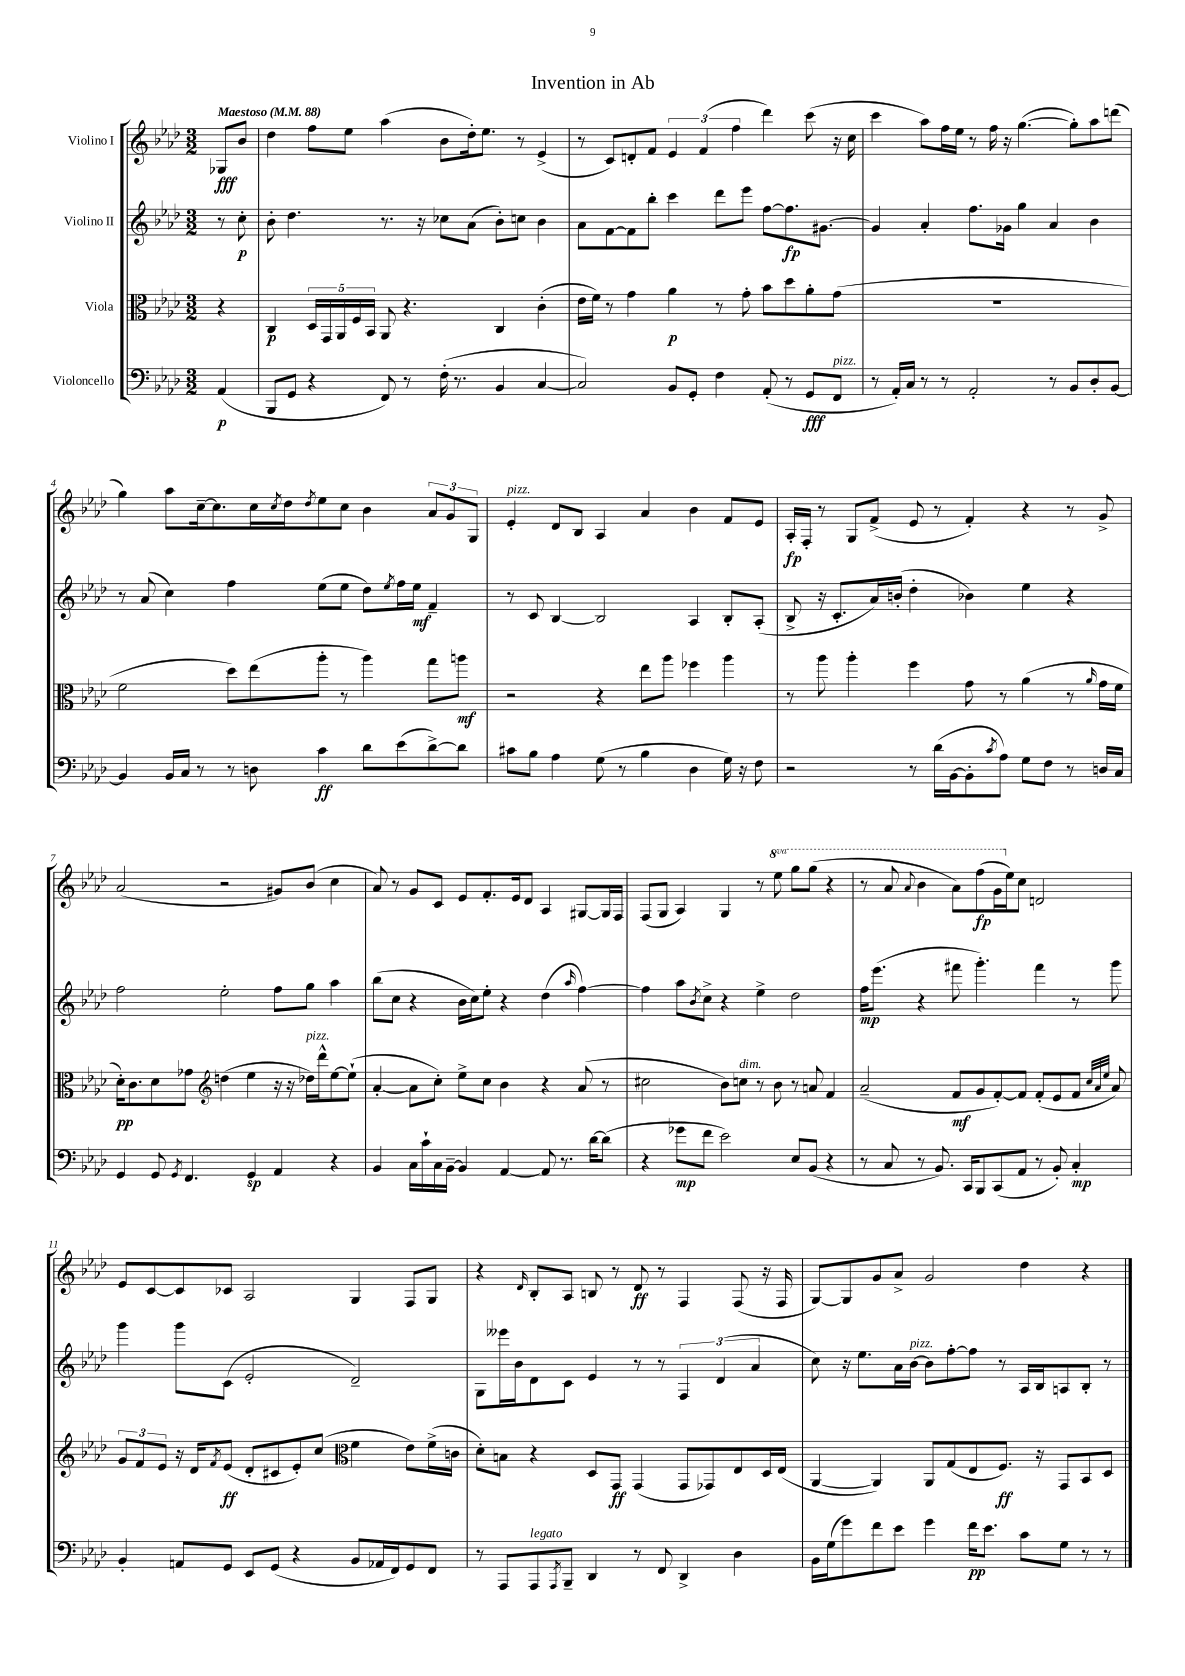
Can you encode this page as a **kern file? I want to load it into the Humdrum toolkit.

**kern	**dynam	**kern	**dynam	**kern	**dynam	**kern	**dynam
*part4	*part4	*part3	*part3	*part2	*part2	*part1	*part1
*staff4	*staff4	*staff3	*staff3	*staff2	*staff2	*staff1	*staff1
*I"Violoncello	*	*I"Viola	*	*I"Violino II	*	*I"Violino I	*
*clefF4	*	*clefC3	*	*clefG2	*	*clefG2	*
*k[b-e-a-d-]	*	*k[b-e-a-d-]	*	*k[b-e-a-d-]	*	*k[b-e-a-d-]	*
*M3/2	*	*M3/2	*	*M3/2	*	*M3/2	*
*MM88	*	*MM88	*	*MM88	*	*MM88	*
=	=	=	=	=	=	=	=
!	!	!	!	!	!	!LO:TX:a:B:t=Maestoso	!
(4AA-/	p	4r	.	8r	.	8G-X/L	fff
.	.	.	.	8cc'\	p	8b-/J	.
=1	=1	=1	=1	=1	=1	=1	=1
8BBB-/L	.	4C/	p	8b-'\	.	4dd-\	.
8GG/J	.	.	.	4.dd-\	.	.	.
4r	.	20D-/LL	.	.	.	8ff\L	.
.	.	20GG/	.	.	.	.	.
.	.	20AA-/	.	.	.	.	.
.	.	.	.	.	.	8ee-\J	.
.	.	20F/	.	.	.	.	.
.	.	20BB-/JJ	.	.	.	.	.
8FF/)	.	8AA-/	.	8.r	.	(4aa-\	.
8r	.	4.r	.	.	.	.	.
.	.	.	.	16r	.	.	.
(16F'\	.	.	.	8cc-X\L	.	8b-\L	.
8.r	.	.	.	.	.	.	.
.	.	.	.	(8a-\J	.	16dd-'\k)	.
.	.	.	.	.	.	8.ee-\J	.
4BB-/	.	4C/	.	8b-'\L)	.	.	.
.	.	.	.	8ccn\J	.	8r	.
[4C/	.	(4c'\	.	4b-\	.	(4e-^/	.
=2	=2	=2	=2	=2	=2	=2	=2
2C/])	.	16e-\LL	.	8a-\L	.	8r	.
.	.	16f\JJ)	.	.	.	.	.
.	.	8r	.	[8f\	.	8c/L)	.
.	.	4g\	.	8f\]	.	8dn'/	.
.	.	.	.	8bb-'\J	.	8f/J	.
8BB-/L	.	4a-\	p	4ccc\	.	6e-/	.
8GG'/J	.	.	.	.	.	.	.
.	.	.	.	.	.	(6f/	.
4F\	.	8r	.	8ddd-\L	.	.	.
.	.	.	.	.	.	6ff\	.
.	.	8g'\	.	8eee-\J	.	.	.
(8AA-'/	.	8b-\L	.	[8ff\L	.	4ddd-\)	.
8r	.	8dd-\	.	8.ff\]	fp	.	.
8GG/L	fff	8a-'\	.	.	.	(8ccc\	.
.	.	.	.	[8.g#X\J	.	.	.
!LO:TX:a:i:t=pizz.	!	!	!	!	!	!	!
8FF/J	.	(8g\J	.	.	.	16r	.
.	.	.	.	.	.	16cc\	.
=3	=3	=3	=3	=3	=3	=3	=3
8r	.	1.r	.	4g#/]	.	4ccc\	.
16AA-'/LL)	.	.	.	.	.	.	.
16C/JJ	.	.	.	.	.	.	.
8r	.	.	.	4a-'/	.	8aa-\L)	.
8r	.	.	.	.	.	16ff\L	.
.	.	.	.	.	.	16ee-\JJ	.
2AA-'/	.	.	.	8.ff\L	.	8r	.
.	.	.	.	.	.	16ff\	.
.	.	.	.	16g-X\Jk	.	16r	.
.	.	.	.	4gg\	.	([4.gg\	.
8r	.	.	.	4a-/	.	.	.
8BB-/L	.	.	.	.	.	8gg'\L])	.
8D-'/	.	.	.	4b-\	.	8aa-\	.
[8BB-/J	.	.	.	.	.	(8dddn\J	.
!!LO:LB:g=z
=4	=4	=4	=4	=4	=4	=4	=4
4BB-/]	.	2f\	.	8r	.	4gg\)	.
.	.	.	.	(8a-/	.	.	.
16BB-/LL	.	.	.	4cc\)	.	8aa-\L	.
16C/JJ	.	.	.	.	.	.	.
8r	.	.	.	.	.	[16cc~\k	.
.	.	.	.	.	.	8.cc\]	.
8r	.	8dd-\L)	.	4ff\	.	.	.
8Dn\	.	(8ee-\	.	.	.	16cc\L	.
.	.	.	.	.	.	8qcc/	.
.	.	.	.	.	.	16dd-\J	.
.	.	.	.	.	.	8qdd-/	.
4c\	ff	8aa-'\J	.	(8ee-\L	.	8ee-\	.
.	.	8r	.	8ee-\J	.	8cc\J	.
8d-\L	.	4aa-\)	.	8dd-\L)	.	4b-\	.
.	.	.	.	8qee-/	.	.	.
(8e-\	.	.	.	16ff\L	.	.	.
.	.	.	.	16ee-\JJ	mf	.	.
[8d-^\)	.	8gg\L	.	4f~/	.	12a-/L	.
.	.	.	.	.	.	12g/	.
8d-\J]	.	8aan\J	mf	.	.	.	.
.	.	.	.	.	.	12G/J	.
=5	=5	=5	=5	=5	=5	=5	=5
!	!	!	!	!	!	!LO:TX:a:i:t=pizz.	!
8c#X\L	.	2r	.	8r	.	4e-'/	.
8B-\J	.	.	.	8c/	.	.	.
4A-\	.	.	.	[4B-/	.	8d-/L	.
.	.	.	.	.	.	8B-/J	.
(8G\	.	4r	.	2B-/]	.	4A-/	.
8r	.	.	.	.	.	.	.
4B-\	.	8ee-\L	.	.	.	4a-/	.
.	.	8aa-\J	.	.	.	.	.
4D-\	.	4ff-X\	.	4A-/	.	4b-\	.
16G\)	.	4aa-\	.	8B-'/L	.	8f/L	.
16r	.	.	.	.	.	.	.
8F\	.	.	.	(8A-'/J	.	8e-/J	.
=6	=6	=6	=6	=6	=6	=6	=6
2r	.	8r	.	8B-^/	.	16A-'/LL	fp
.	.	.	.	.	.	16F'/JJ	.
.	.	8aa-\	.	16r	.	8r	.
.	.	.	.	8.c'/L	.	.	.
.	.	4aa-'\	.	.	.	8G/L	.
.	.	.	.	16a-/L)	.	(8f^/J	.
.	.	.	.	(16bn'/JJ	.	.	.
8r	.	4ff\	.	4dd-'\	.	8e-/	.
(16d-\LL	.	.	.	.	.	8r	.
[16BB-\J	.	.	.	.	.	.	.
8BB-'\]	.	8g\	.	4b-X\)	.	4f'/)	.
8qc/	.	.	.	.	.	.	.
8A-\J)	.	8r	.	.	.	.	.
8G\L	.	(4a-\	.	4ee-\	.	4r	.
8F\J	.	.	.	.	.	.	.
8r	.	8r	.	4r	.	8r	.
.	.	16qqa-/	.	.	.	.	.
16Dn/LL	.	16g\LL	.	.	.	8g^/	.
16C/JJ	.	16f\JJ	.	.	.	.	.
!!LO:LB:g=z
=7	=7	=7	=7	=7	=7	=7	=7
4GG/	.	16d-'\KL)	pp	2ff\	.	(2a-/	.
.	.	8.c\	.	.	.	.	.
8GG/	.	8d-\	.	.	.	.	.
8qGG/	.	.	.	.	.	.	.
4.FF/	.	8g-X\J	.	.	.	.	.
*	*	*clefG2	*	*	*	*	*
.	.	(4ddn\	.	2ee-'\	.	2r	.
4GG/	sp	4ee-\	.	.	.	.	.
4AA-/	.	16r	.	8ff\L	.	8g#X/L)	.
.	.	16r	.	.	.	.	.
!	!	!LO:TX:a:i:t=pizz.	!	!	!	!	!
.	.	16dd-X\LL)	.	8gg\J	.	(8b-/J	.
.	.	16ddd-^^\J	.	.	.	.	.
4r	.	[8ee-\	.	4aa-\	.	4cc\	.
.	.	(8ee-`\J]	.	.	.	.	.
=8	=8	=8	=8	=8	=8	=8	=8
4BB-/	.	[4a-'/	.	(8bb-\L	.	8a-/)	.
.	.	.	.	8cc\J	.	8r	.
16C\LL	.	8a-\L]	.	4r	.	8g/L	.
16c`\	.	.	.	.	.	.	.
16C\	.	8cc'\J)	.	.	.	8c/J	.
[16BB-~\JJ	.	.	.	.	.	.	.
4BB-/]	.	8ee-^\L	.	16b-\LL	.	8e-/L	.
.	.	.	.	16cc\J)	.	.	.
.	.	8cc\J	.	8ee-'\J	.	8.f'/	.
[4AA-/	.	4b-\	.	4r	.	.	.
.	.	.	.	.	.	16e-/k	.
.	.	.	.	.	.	8d-/J	.
8AA-/]	.	4r	.	(4dd-\	.	4A-/	.
8.r	.	.	.	.	.	.	.
.	.	.	.	16qqaa-/	.	.	.
.	.	(8a-/	.	[4ff\)	.	[8G#X/L	.
[16d-\KL	.	.	.	.	.	.	.
(8d-\J]	.	8r	.	.	.	16G#/L]	.
.	.	.	.	.	.	16F/JJ	.
=9	=9	=9	=9	=9	=9	=9	=9
4r	.	2cc#X\	.	4ff\]	.	(8F/L	.
.	.	.	.	.	.	8G/J	.
8g-X\L	mp	.	.	8aa-\L	.	4A-/)	.
.	.	.	.	8qb-/	.	.	.
8f\J	.	.	.	8cc^\J	.	.	.
2e-\)	.	8b-\L)	.	4r	.	4G/	.
!	!	!LO:TX:a:i:t=dim.	!	!	!	!	!
.	.	8ccn\J	.	.	.	.	.
.	.	8r	.	4ee-^\	.	8r	.
*	*	*	*	*	*	*8va	*
.	.	8b-\	.	.	.	8eee-\	.
8E-/L	.	8r	.	2dd-\	.	8ggg\L	.
(8BB-/J	.	8an/	.	.	.	(8ggg\J	.
4r	.	4f/	.	.	.	4r	.
=10	=10	=10	=10	=10	=10	=10	=10
8r	.	(2a-~/	.	16ff\KL	mp	8r	.
.	.	.	.	(8.eee-\J	.	.	.
8C/	.	.	.	.	.	8aa-/	.
.	.	.	.	.	.	8qqaa-/	.
8r	.	.	.	4r	.	4bb-\	.
8.BB-/)	.	.	.	.	.	.	.
.	.	8f/L	mf	8fff#X\	.	8aa-\L)	.
16CC/KL	.	.	.	.	.	.	.
8BBB-/	.	8g/	.	4.ggg'\)	.	(8fff\	fp
(8CC/	.	[8f'/)	.	.	.	16gg\L	.
*	*	*	*	*	*	*X8va	*
.	.	.	.	.	.	16ee-\J)	.
8AA-/J	.	8f/J]	.	.	.	8cc\J	.
8r	.	(8f'/L	.	4fff#\	.	2dn/	.
8BB-'/)	.	8e-/	.	.	.	.	.
4C'/	mp	8f/J	.	8r	.	.	.
.	.	32qqcc/LLL	.	.	.	.	.
.	.	32qqa-/	.	.	.	.	.
.	.	32qqee-/JJJ	.	.	.	.	.
.	.	8a-/)	.	8ggg\	.	.	.
!!LO:LB:g=z
=11	=11	=11	=11	=11	=11	=11	=11
4BB-'/	.	12g/L	.	4ggg\	.	8e-/L	.
.	.	12f/	.	.	.	.	.
.	.	.	.	.	.	[8c/	.
.	.	12e-/J	.	.	.	.	.
8AAn/L	.	16r	.	8ggg\L	.	8c/]	.
.	.	16d-/KL	.	.	.	.	.
.	.	8qf/	.	.	.	.	.
8GG/J	.	(8e-/J	ff	(8c\J	.	8c-X/J	.
8EE-/L	.	8d-'/L	.	2e-'/	.	2A-/	.
(8GG/J	.	8c#X/	.	.	.	.	.
4r	.	8e-'/)	.	.	.	.	.
.	.	(8cc/J	.	.	.	.	.
*	*	*clefC3	*	*	*	*	*
8BB-/L	.	4f\	.	2d-~/)	.	4G/	.
16AA-X/L	.	.	.	.	.	.	.
16FF/J)	.	.	.	.	.	.	.
8GG/	.	8e-\L)	.	.	.	8F/L	.
8FF/J	.	(16f^\L	.	.	.	8G/J	.
.	.	16cn\JJ	.	.	.	.	.
=12	=12	=12	=12	=12	=12	=12	=12
8r	.	8d-'\L)	.	8G\L	.	4r	.
8AAA-/L	.	8Bn\J	.	16eee--X\L	.	.	.
.	.	.	.	16b-\J	.	.	.
.	.	.	.	.	.	16qqd-/	.
!LO:TX:a:i:t=legato	!	!	!	!	!	!	!
8AAA-/	.	4r	.	8d-\	.	8B-'/L	.
8qAAA-/	.	.	.	.	.	.	.
8BBB-~/J	.	.	.	8c\J	.	8A-/J	.
4DD-/	.	8D-/L	.	4e-/	.	8Bn/	.
.	.	8GG/J	ff	.	.	8r	.
8r	.	(4GG/	.	8r	.	8d-/	ff
8FF/	.	.	.	8r	.	8r	.
4DD-^/	.	8GG/L	.	6F/	.	4F/	.
.	.	8GG-X/)	.	.	.	.	.
.	.	.	.	(6d-/	.	.	.
4D-\	.	8E-/	.	.	.	(8F/	.
.	.	.	.	6a-/	.	.	.
.	.	16D-/L	.	.	.	16r	.
.	.	(16E-/JJ	.	.	.	16F/	.
=13	=13	=13	=13	=13	=13	=13	=13
16BB-\LL	.	[4AA-/	.	8cc\)	.	[8G/L)	.
(16G\J	.	.	.	.	.	.	.
8g\)	.	.	.	16r	.	8G/]	.
.	.	.	.	8.ee-\L	.	.	.
8f\	.	4AA-/])	.	.	.	8g/	.
8e-\J	.	.	.	16a-\L	.	8a-^/J	.
!	!	!	!	!LO:TX:a:i:t=pizz.	!	!	!
.	.	.	.	[16b-\JJ	.	.	.
4g\	.	8AA-/L	.	8b-\L]	.	2g/	.
.	.	(8G/	.	[8ff'\	.	.	.
16f\KL	pp	8E-/	.	8ff\J]	.	.	.
8.e-\J	.	.	.	.	.	.	.
.	.	8.F/J)	ff	8r	.	.	.
8c\L	.	.	.	16A-/LL	.	4dd-\	.
.	.	16r	.	16B-/J	.	.	.
8G\J	.	8GG/L	.	8An/	.	.	.
8r	.	8BB-/	.	8B-'/J	.	4r	.
8r	.	8D-/J	.	8r	.	.	.
==	==	==	==	==	==	==	==
*-	*-	*-	*-	*-	*-	*-	*-
